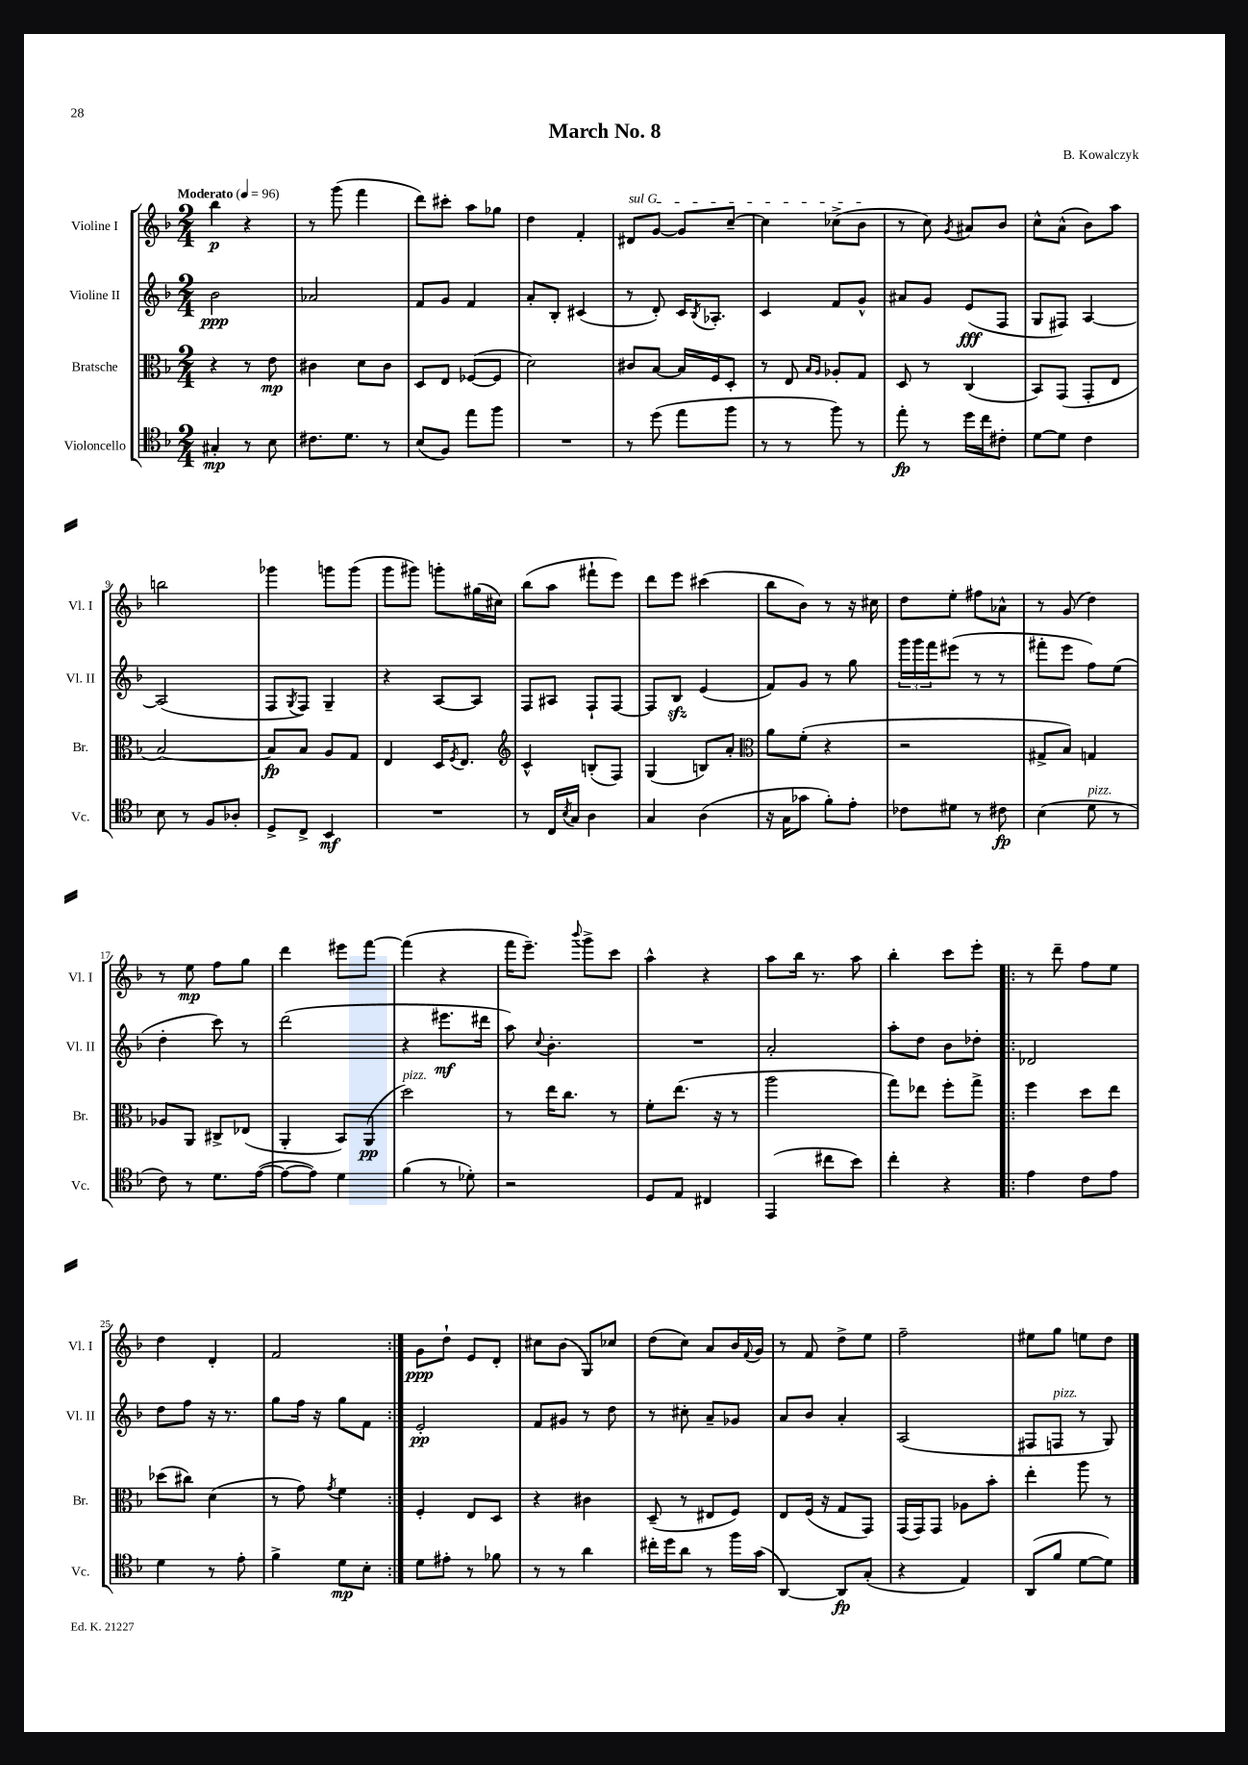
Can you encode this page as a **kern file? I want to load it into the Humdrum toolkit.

**kern	**dynam	**kern	**dynam	**kern	**dynam	**kern	**dynam
*part4	*part4	*part3	*part3	*part2	*part2	*part1	*part1
*staff4	*staff4	*staff3	*staff3	*staff2	*staff2	*staff1	*staff1
*I"Violoncello	*	*I"Bratsche	*	*I"Violine II	*	*I"Violine I	*
*I'Vc.	*	*I'Br.	*	*I'Vl. II	*	*I'Vl. I	*
*clefC4	*	*clefC3	*	*clefG2	*	*clefG2	*
*k[b-]	*	*k[b-]	*	*k[b-]	*	*k[b-]	*
*M2/4	*	*M2/4	*	*M2/4	*	*M2/4	*
*MM96	*	*MM96	*	*MM96	*	*MM96	*
=1	=1	=1	=1	=1	=1	=1	=1
!	!	!	!	!	!	!LO:TX:a:B:t=Moderato	!
4G#X'/	mp	4r	.	2b-\	ppp	4bb-\	p
8r	.	8r	.	.	.	4r	.
8B-\	.	8e\	mp	.	.	.	.
=2	=2	=2	=2	=2	=2	=2	=2
8.c#X\L	.	4c#X\	.	2a-X/	.	8r	.
.	.	.	.	.	.	(8ggg\	.
8.d\J	.	.	.	.	.	.	.
.	.	8d\L	.	.	.	4fff\	.
8r	.	8c#\J	.	.	.	.	.
=3	=3	=3	=3	=3	=3	=3	=3
(8B-/L	.	8D/L	.	8f/L	.	8ddd\L)	.
8F/J)	.	8E/J	.	8g/J	.	8ccc#X'\J	.
8ee\L	.	([8F-X/L	.	4f/	.	8aa\L	.
8ff\J	.	8F-/J]	.	.	.	8gg-X\J	.
=4	=4	=4	=4	=4	=4	=4	=4
2r	.	2d\)	.	8a'/L	.	4dd\	.
.	.	.	.	8B-'/J	.	.	.
.	.	.	.	(4c#X/	.	4f'/	.
=5	=5	=5	=5	=5	=5	=5	=5
!	!	!	!	!	!	!LO:TX:a:i:t=sul G	!
8r	.	8c#X/L	.	8r	.	8d#X/L	.
(8dd\	.	[8B-/J	.	8d'/)	.	[8g/J	.
8ee\L	.	16B-/LL]	.	16c/KL	.	8g/L]	.
.	.	.	.	8qB-/	.	.	.
.	.	16F/J	.	8.A-X'/J	.	.	.
8ff\J	.	8D'/J	.	.	.	[8cc~/J	.
=6	=6	=6	=6	=6	=6	=6	=6
8r	.	8r	.	4c/	.	4cc\]	.
8r	.	8E/	.	.	.	.	.
.	.	16qqB-/LL	.	.	.	.	.
.	.	16qqA/JJ	.	.	.	.	.
8ff\)	.	8A-X'/L	.	8f/L	.	(8cc-X^\L	.
8r	.	8G/J	.	8g^^/J	.	8b-\J	.
=7	=7	=7	=7	=7	=7	=7	=7
8ee'\	fp	8D/	.	8a#X/L	.	8r	.
8r	.	8r	.	8g/J	.	8cc\)	.
.	.	.	.	.	.	8qg/	.
16dd\LL	.	(4C/	.	(8e/L	fff	8a#X/L	.
16cc\J	.	.	.	.	.	.	.
8c#X'\J	.	.	.	8F/J	.	8b-/J	.
=8	=8	=8	=8	=8	=8	=8	=8
[8d\L	.	8BB-/L)	.	8G/L	.	8cc^^\L	.
8d\J]	.	(8GG/J	.	8F#X/J)	.	(8a^^\J	.
4c\	.	8GG'/L	.	[4A/	.	8b-\L)	.
.	.	8E/J	.	.	.	8aa\J	.
!!LO:LB:g=z
=9	=9	=9	=9	=9	=9	=9	=9
8B-\	.	[2B-/)	.	(2A/]	.	2bbn\	.
8r	.	.	.	.	.	.	.
8F/L	.	.	.	.	.	.	.
8A-X'/J	.	.	.	.	.	.	.
=10	=10	=10	=10	=10	=10	=10	=10
8D^/L	.	8B-/L]	fp	8F/L	.	4ggg-X\	.
.	.	.	.	8qG/	.	.	.
8C^/J	.	8B-/J	.	8F/J)	.	.	.
4BB-/	mf	8A/L	.	4G~/	.	8gggn\L	.
.	.	8G/J	.	.	.	(8ggg\J	.
=11	=11	=11	=11	=11	=11	=11	=11
2r	.	4E/	.	4r	.	8ggg\L	.
.	.	.	.	.	.	8ggg#X\J)	.
.	.	16D/KL	.	[8A/L	.	8gggn'\L	.
.	.	8qF/	.	.	.	.	.
.	.	8.E/J	.	.	.	.	.
.	.	.	.	8A/J]	.	(16gg#X\L	.
.	.	.	.	.	.	16cc#X\JJ)	.
=12	=12	=12	=12	=12	=12	=12	=12
*	*	*clefG2	*	*	*	*	*
8r	.	4c^^/	.	8F/L	.	(8bb-\L	.
16C/LL	.	.	.	8A#X/J	.	8aa\J	.
8qB-/	.	.	.	.	.	.	.
16G/JJ	.	.	.	.	.	.	.
4A\	.	(8Bn'/L	.	8F`/L	.	8fff#X`\L	.
.	.	8F/J)	.	[8F/J	.	8eee\J)	.
=13	=13	=13	=13	=13	=13	=13	=13
4G/	.	(4G/	.	8F/L]	.	8ddd\L	.
.	.	.	.	8B-zz/J	.	8eee\J	.
(4A\	.	8Bn/L)	.	(4e/	.	(4ccc#X\	.
.	.	8a'/J	.	.	.	.	.
=14	=14	=14	=14	=14	=14	=14	=14
*	*	*clefC3	*	*	*	*	*
16r	.	8a\L	.	8f/L)	.	8bb-\L	.
16G\KL	.	.	.	.	.	.	.
8g-X\J	.	(8f'\J	.	8g/J	.	8b-\J)	.
8f'\L)	.	4r	.	8r	.	8r	.
8e'\J	.	.	.	8gg\	.	16r	.
.	.	.	.	.	.	16cc#X\	.
=15	=15	=15	=15	=15	=15	=15	=15
8c-X\L	.	2r	.	24ggg\LL	.	8dd\L	.
.	.	.	.	24ggg\	.	.	.
.	.	.	.	24fff\J	.	.	.
8d#X\J	.	.	.	(8eee#X\J	.	8ee'\J	.
8r	.	.	.	8r	.	8ff#X\L	.
8c#X\	fp	.	.	8r	.	8a-X^^\J	.
=16	=16	=16	=16	=16	=16	=16	=16
(4B-\	.	8G#X^/L	.	8fff#X'\L	.	8r	.
.	.	8B-/J)	.	8eee\J	.	(8g/	.
!LO:TX:a:i:t=pizz.	!	!	!	!	!	!	!
8d\	.	4Gn/	.	8ff\L)	.	4dd\)	.
8r	.	.	.	(8ee\J	.	.	.
!!LO:LB:g=z
=17	=17	=17	=17	=17	=17	=17	=17
8c\)	.	8A-X/L	.	4dd'\	.	8r	.
8r	.	8AA/J	.	.	.	8ee\	mp
8.d\L	.	8C#X^/L	.	8ccc\)	.	8ff\L	.
.	.	(8E-X/J	.	8r	.	8gg\J	.
([16e\Jk	.	.	.	.	.	.	.
=18	=18	=18	=18	=18	=18	=18	=18
8e\L_	.	4AA'/	.	(2ddd\	.	4ddd\	.
8e\J])	.	.	.	.	.	.	.
4d\	.	8BB-/L)	.	.	.	8eee#X\L	.
.	.	(8AA/J	pp	.	.	[8fff\J	.
=19	=19	=19	=19	=19	=19	=19	=19
!	!	!LO:TX:a:i:t=pizz.	!	!	!	!	!
(4f\	.	2dd\)	.	4r	.	(4fff\]	.
8r	.	.	.	8.eee#X\L	mf	4r	.
8d-X'\)	.	.	.	.	.	.	.
.	.	.	.	16ddd#X\Jk	.	.	.
=20	=20	=20	=20	=20	=20	=20	=20
2r	.	8r	.	8aa\)	.	16fff\KL	.
.	.	.	.	.	.	8.eee~\J)	.
.	.	.	.	8qqcc/	.	.	.
.	.	16ee\KL	.	4.b-'\	.	.	.
.	.	8.cc\J	.	.	.	.	.
.	.	.	.	.	.	8qqbbb-/	.
.	.	.	.	.	.	8ggg^\L	.
.	.	8r	.	.	.	8ccc\J	.
=21	=21	=21	=21	=21	=21	=21	=21
8D/L	.	8f'\L	.	2r	.	4aa^^\	.
8E/J	.	(8.ee\J	.	.	.	.	.
4C#X/	.	.	.	.	.	4r	.
.	.	16r	.	.	.	.	.
.	.	8r	.	.	.	.	.
=22	=22	=22	=22	=22	=22	=22	=22
(4EE/	.	2aa\	.	2a'/	.	8aa\L	.
.	.	.	.	.	.	16bb-\Jk	.
.	.	.	.	.	.	8.r	.
8cc#X\L	.	.	.	.	.	.	.
8b-\J)	.	.	.	.	.	8aa\	.
=23	=23	=23	=23	=23	=23	=23	=23
4cc'\	.	8gg\L)	.	8aa'\L	.	4bb-'\	.
.	.	8ee-X\J	.	8dd\J	.	.	.
4r	.	8ff'\L	.	8b-\L	.	8ccc\L	.
.	.	8gg^\J	.	8dd-X'\J	.	8eee'\J	.
=24!|:	=24!|:	=24!|:	=24!|:	=24!|:	=24!|:	=24!|:	=24!|:
4e\	.	4ff\	.	2d-X/	.	8r	.
.	.	.	.	.	.	8ddd~\	.
8c\L	.	8dd\L	.	.	.	8ff\L	.
8e\J	.	8ee\J	.	.	.	8ee\J	.
!!LO:LB:g=z
=25	=25	=25	=25	=25	=25	=25	=25
4d\	.	(8dd-X\L	.	8dd\L	.	4dd\	.
.	.	8cc#X\J)	.	8ff\J	.	.	.
8r	.	(4d\	.	16r	.	4d'/	.
.	.	.	.	8.r	.	.	.
8e'\	.	.	.	.	.	.	.
=26	=26	=26	=26	=26	=26	=26	=26
4f^\	.	8r	.	8gg\L	.	2f/	.
.	.	8g\)	.	16ff\Jk	.	.	.
.	.	.	.	16r	.	.	.
.	.	8qg/	.	.	.	.	.
8d\L	mp	4f\	.	8gg\L	.	.	.
8B-'\J	.	.	.	8f\J	.	.	.
=27:|!	=27:|!	=27:|!	=27:|!	=27:|!	=27:|!	=27:|!	=27:|!
8d\L	.	4F'/	.	2e'/	pp	8g\L	ppp
8e#X'\J	.	.	.	.	.	8dd`\J	.
8r	.	8E/L	.	.	.	8e/L	.
8f-X\	.	8D/J	.	.	.	8d'/J	.
=28	=28	=28	=28	=28	=28	=28	=28
8r	.	4r	.	8f/L	.	8cc#X\L	.
8r	.	.	.	8g#X/J	.	(8b-\J	.
4a\	.	4c#X\	.	8r	.	8G/L)	.
.	.	.	.	8dd\	.	8cc-X/J	.
=29	=29	=29	=29	=29	=29	=29	=29
16cc#X'\LL	.	(8D~/	.	8r	.	(8dd\L	.
16dd\J	.	.	.	.	.	.	.
8a\J	.	8r	.	8cc#X'\	.	8cc\J)	.
8r	.	8E#X/L	.	8a~/L	.	8a/L	.
16ff\LL	.	8F/J)	.	8g-X/J	.	16b-/L	.
.	.	.	.	.	.	8qqf/	.
(16g\JJ	.	.	.	.	.	16g/JJ	.
=30	=30	=30	=30	=30	=30	=30	=30
[4AA/)	.	8E/L	.	8a/L	.	8r	.
.	.	(16F/Jk	.	8b-/J	.	8f/	.
.	.	16r	.	.	.	.	.
8AA/L]	fp	8G/L	.	4a'/	.	8dd^\L	.
(8G'/J	.	8GG/J)	.	.	.	8ee\J	.
=31	=31	=31	=31	=31	=31	=31	=31
4r	.	(16GG/LL	.	(2A/	.	2ff~\	.
.	.	16GG/J)	.	.	.	.	.
.	.	8GG/J	.	.	.	.	.
4E/)	.	8A-X\L	.	.	.	.	.
.	.	8b-'\J	.	.	.	.	.
=32	=32	=32	=32	=32	=32	=32	=32
(8AA/L	.	4ee'\	.	8F#X/L	.	8ee#X\L	.
!	!	!	!	!LO:TX:a:i:t=pizz.	!	!	!
8f/J	.	.	.	8Fn/J	.	8gg\J	.
[8d\L	.	8aa\	.	8r	.	8een\L	.
8d\J])	.	8r	.	8G/)	.	8dd\J	.
==	==	==	==	==	==	==	==
*-	*-	*-	*-	*-	*-	*-	*-
